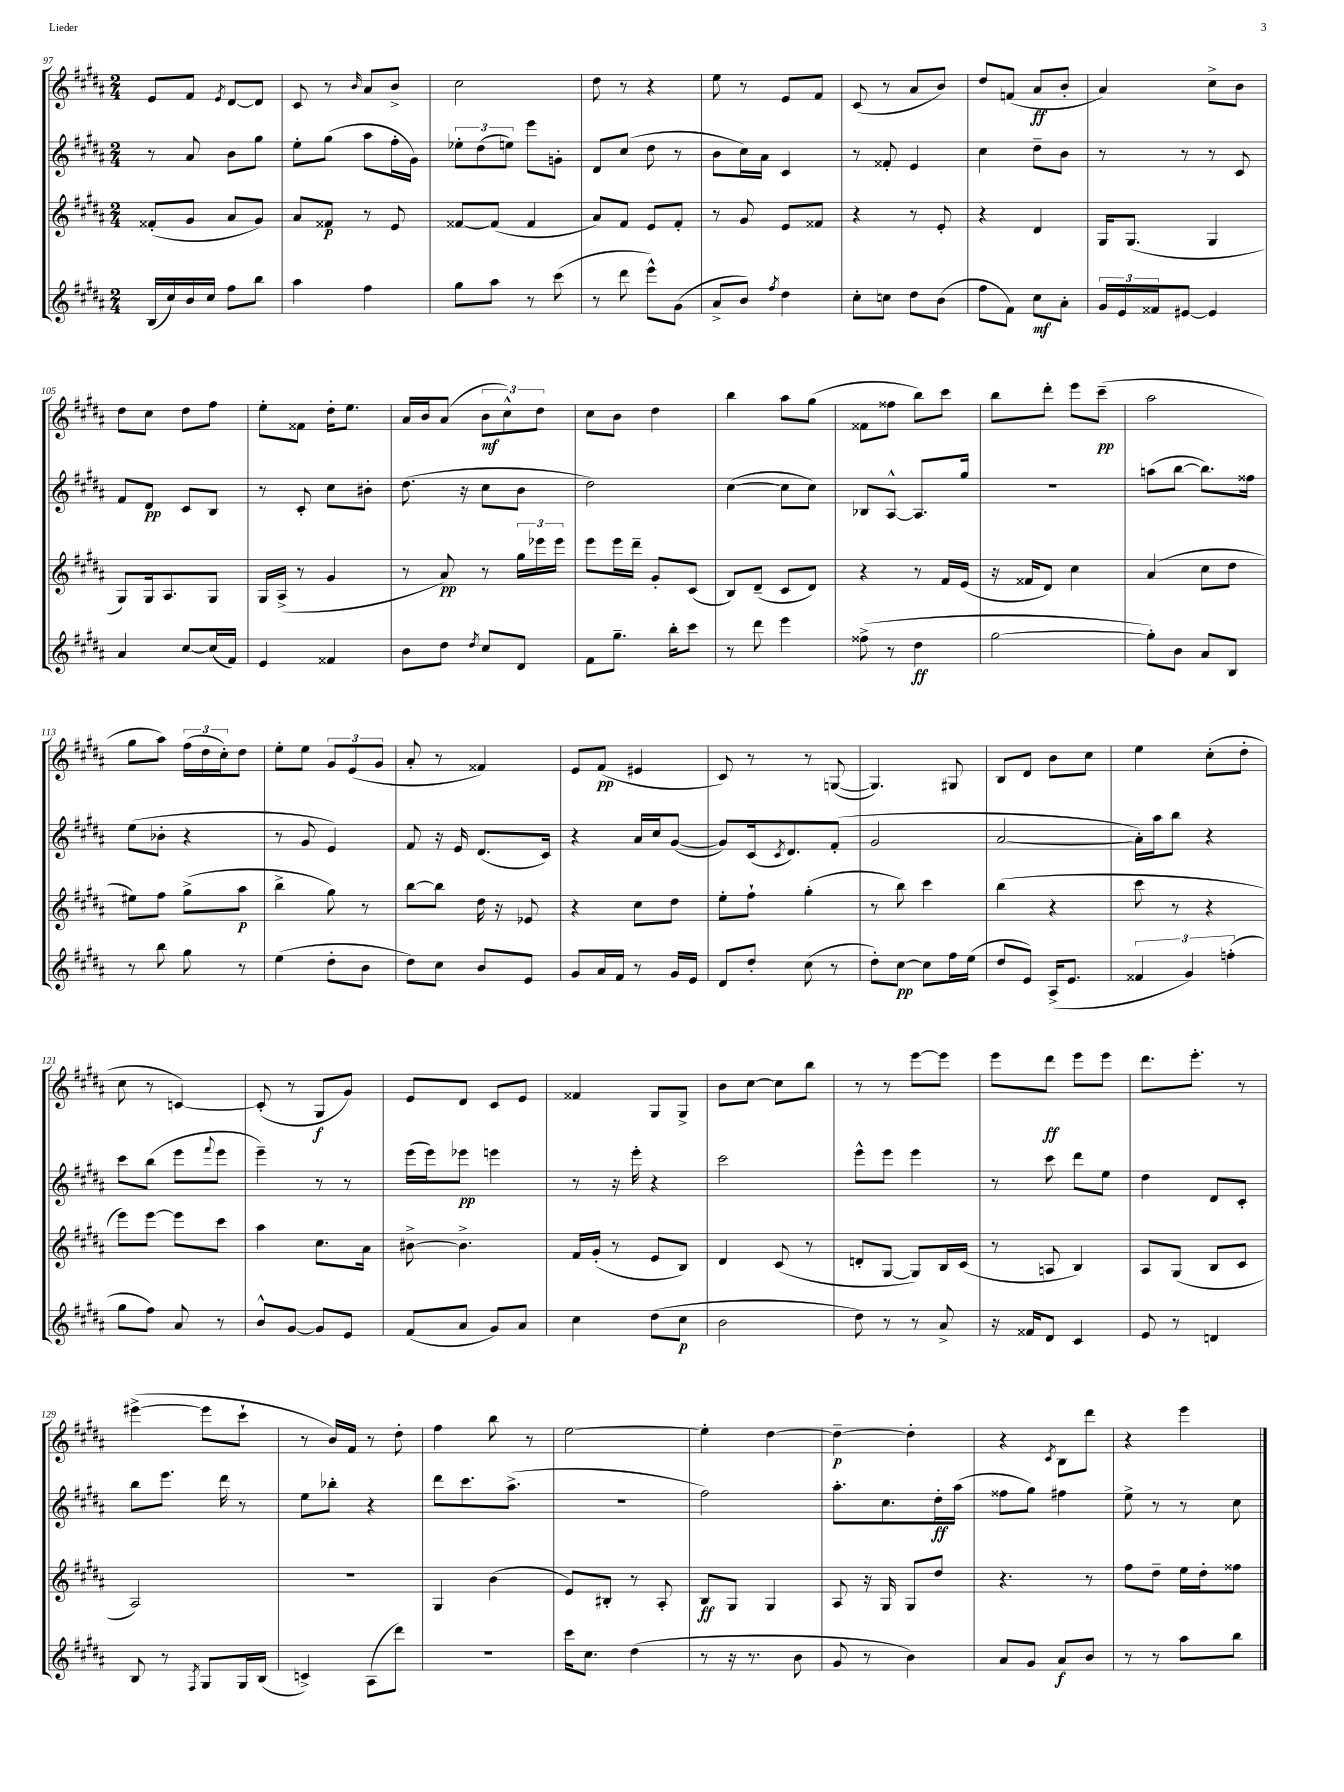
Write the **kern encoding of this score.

**kern	**kern	**kern	**kern
*staff4	*staff3	*staff2	*staff1
*clefG2	*clefG2	*clefG2	*clefG2
*k[f#c#g#d#a#]	*k[f#c#g#d#a#]	*k[f#c#g#d#a#]	*k[f#c#g#d#a#]
*M2/4	*M2/4	*M2/4	*M2/4
(16B	(8f##'	8r	8e
16cc#)	.	.	.
16b	8g#	8a#	8f#
16cc#	.	.	.
.	.	.	8qe
8ff#	8a#	8b	[8d#
8bb	8g#)	8gg#	8d#]
=	=	=	=
4aa#	8a#	8ee'	8c#
.	8f##	(8gg#	8r
.	.	.	16qqb
4ff#	8r	8aa#	8a#
.	8e	16ff#'	8b^
.	.	16g#)	.
=	=	=	=
8gg#	[8f##	12ee-'	2cc#
.	.	(12dd#	.
8aa#	(8f##]	.	.
.	.	12ee)	.
8r	4f##	8eee	.
(8ccc#	.	8g'	.
=	=	=	=
8r	8a#)	8d#	8dd#
8ddd#	8f#	(8cc#	8r
8eee^^)	8e	8dd#	4r
(8g#	8f#'	8r	.
=	=	=	=
8a#^	8r	8b	8ee
8b)	8g#	16cc#)	8r
.	.	16a#	.
8qff#	.	.	.
4dd#	8e	4c#	8e
.	8f##	.	8f#
=	=	=	=
8cc#'	4r	8r	(8c#
8cc	.	8f##'	8r
8dd#	8r	4e	8a#
(8b	8e'	.	8b)
=	=	=	=
8ff#	4r	4cc#	8dd#
8f#)	.	.	(8f
8cc#	4d#	8dd#~	8a#
8a#'	.	8b	8b'
=	=	=	=
24g#	16G#	8r	4a#)
24e	.	.	.
.	(8.G#	.	.
24f##	.	.	.
[8e#	.	8r	.
4e#]	4G#	8r	8cc#^
.	.	8c#	8b
=	=	=	=
4a#	8G#)	8f#	8dd#
.	16G#	8d#	8cc#
.	8.A#	.	.
[8cc#	.	8c#	8dd#
(16cc#]	8G#	8B	8ff#
16f#)	.	.	.
=	=	=	=
4e	16G#	8r	8ee'
.	(16A#^	.	.
.	8r	8c#'	8f##
4f##	4g#	8cc#	16dd#'
.	.	.	8.ee
.	.	8b#'	.
=	=	=	=
8b	8r	(8.dd#	16a#
.	.	.	16b
8dd#	8a#)	.	(8a#
.	.	16r	.
8qdd#	.	.	.
8cc#	8r	8cc#	12b
.	.	.	12cc#^^)
8d#	24gg#	8b	.
.	24eee-	.	12dd#
.	24eee-	.	.
=	=	=	=
8f#	8eee	2dd#)	8cc#
8.gg#~	16eee	.	8b
.	16ddd#~	.	.
.	8g#'	.	4dd#
16bb'	.	.	.
8ccc#	(8c#	.	.
=	=	=	=
8r	8B)	([4cc#	4bb
8ddd#	(8d#~	.	.
4eee	8c#	8cc#]	8aa#
.	8d#)	8cc#)	(8gg#
=	=	=	=
(8ff##^	4r	8B-	8f##
8r	.	[8A#^^	8ff##
4dd#	8r	8.A#]	8bb)
.	16f#	.	8ccc#
.	(16e	16gg#	.
=	=	=	=
[2gg#	16r	2r	8bb
.	16f##	.	.
.	8d#)	.	8ddd#'
.	4cc#	.	8eee
.	.	.	(8ccc#~
=	=	=	=
8gg#'])	(4a#	(8aa	2aa#
8b	.	[8bb	.
8a#	8cc#	8.bb])	.
8B	8dd#	.	.
.	.	16ff##	.
=	=	=	=
8r	8ee#)	(8ee	8gg#
8bb	8ff#	8b-'	8aa#)
8gg#	(8gg#^	4r	(24ff#
.	.	.	24dd#
.	.	.	24cc#')
8r	8aa#	.	8dd#
=	=	=	=
(4ee	4bb^	8r	8ee'
.	.	8g#	8ee
8dd#'	8gg#)	4e)	12g#
.	.	.	(12e
8b	8r	.	.
.	.	.	12g#
=	=	=	=
8dd#)	[8bb	8f#	8a#'
8cc#	8bb]	16r	8r
.	.	16e	.
8b	16dd#	(8.d#	4f##)
.	16r	.	.
8e	8e-	.	.
.	.	16c#)	.
=	=	=	=
8g#	4r	4r	8e
16a#	.	.	(8f#
16f#	.	.	.
8r	8cc#	16a#	4e#
.	.	16cc#	.
16g#	8dd#	([8g#	.
16e	.	.	.
=	=	=	=
8d#	8ee'	8g#])	8c#)
8dd#'	8ff#`	(16c#	8r
.	.	8qc#	.
.	.	8.d#)	.
(8cc#	(4gg#'	.	8r
8r	.	(8f#'	([8G
=	=	=	=
8dd#')	8r	2g#	4.G])
[8cc#	8bb)	.	.
8cc#]	4ccc#	.	.
16ff#	.	.	8G#
(16ee	.	.	.
=	=	=	=
8dd#	(4bb	[2a#	8B
8e)	.	.	8d#
(16A#^	4r	.	8b
8.e	.	.	.
.	.	.	8cc#
=	=	=	=
6f##	8ccc#	16a#'])	4ee
.	.	16aa#	.
.	8r	8bb	.
6g#)	.	.	.
.	4r	4r	(8cc#'
(6ff'	.	.	.
.	.	.	8dd#'
=	=	=	=
8gg#	8eee)	8ccc#	8cc#
8ff#)	[8eee	(8bb	8r
8a#	8eee]	8eee	[4c)
.	.	8qqfff#	.
8r	8ccc#	8eee	.
=	=	=	=
8b^^	4aa#	4eee~)	(8c']
[8g#	.	.	8r
8g#]	8.cc#	8r	8G#
8e	.	8r	8g#)
.	16a#	.	.
=	=	=	=
(8f#	[8b#^	(16eee	8e
.	.	16eee)	.
8a#	4.b#^]	8eee-	8d#
8g#)	.	4eee	8c#
8a#	.	.	8e
=	=	=	=
4cc#	16f#	8r	4f##
.	(16g#'	.	.
.	8r	16r	.
.	.	16eee'	.
(8dd#	8e	4r	8G#
8cc#	8B)	.	8G#^
=	=	=	=
2b	4d#	2ccc#	8b
.	.	.	[8cc#
.	(8c#	.	8cc#]
.	8r	.	8bb
=	=	=	=
8dd#)	8d'	8eee^^	8r
8r	[8G#	8eee	8r
8r	8G#])	4eee	[8eee
8a#^	16B	.	8eee]
.	(16c#	.	.
=	=	=	=
16r	8r	8r	8eee
16f##	.	.	.
8d#	8A	8ccc#	8ddd#
4c#	4B)	8ddd#	8eee
.	.	8ee	8eee
=	=	=	=
8e	8A#	4dd#	8.ddd#
8r	(8G#	.	.
.	.	.	8.eee'
4d	8B	8d#	.
.	8c#	8c#'	8r
=	=	=	=
8B	2A#)	8bb	([4eee#^
8r	.	8.eee	.
8qF#	.	.	.
8G#	.	.	8eee#]
.	.	16ddd#	.
16G#	.	8r	8ccc#`
(16B	.	.	.
=	=	=	=
4c^)	2r	8ee	8r
.	.	8bb-'	16b)
.	.	.	16f#
(8A#	.	4r	8r
8ddd#)	.	.	8dd#'
=	=	=	=
2r	4G#	8ddd#	4ff#
.	.	8.ccc#	.
.	(4b	.	8bb
.	.	(8.aa#^	.
.	.	.	8r
=	=	=	=
16ccc#	8e)	2r	[2ee
8.cc#	.	.	.
.	8B#'	.	.
(4dd#	8r	.	.
.	8A#'	.	.
=	=	=	=
8r	8B	2ff#)	4ee']
16r	8G#	.	.
8.r	.	.	.
.	4G#	.	[4dd#
8b	.	.	.
=	=	=	=
8g#	8A#	8.aa#'	4dd#~_
8r	16r	.	.
.	16G#	8.cc#	.
4b)	8G#	.	4dd#']
.	8dd#	16dd#'	.
.	.	(16aa#	.
=	=	=	=
8a#	4.r	8ff##	4r
8g#	.	8gg#)	.
.	.	.	8qc#
8a#	.	4ff#	8B
8b	8r	.	8ddd#
=	=	=	=
8r	8ff#	8ee^	4r
8r	8dd#~	8r	.
8aa#	16ee	8r	4eee
.	16dd#'	.	.
8bb	8ff##	8cc#	.
==	==	==	==
*-	*-	*-	*-
